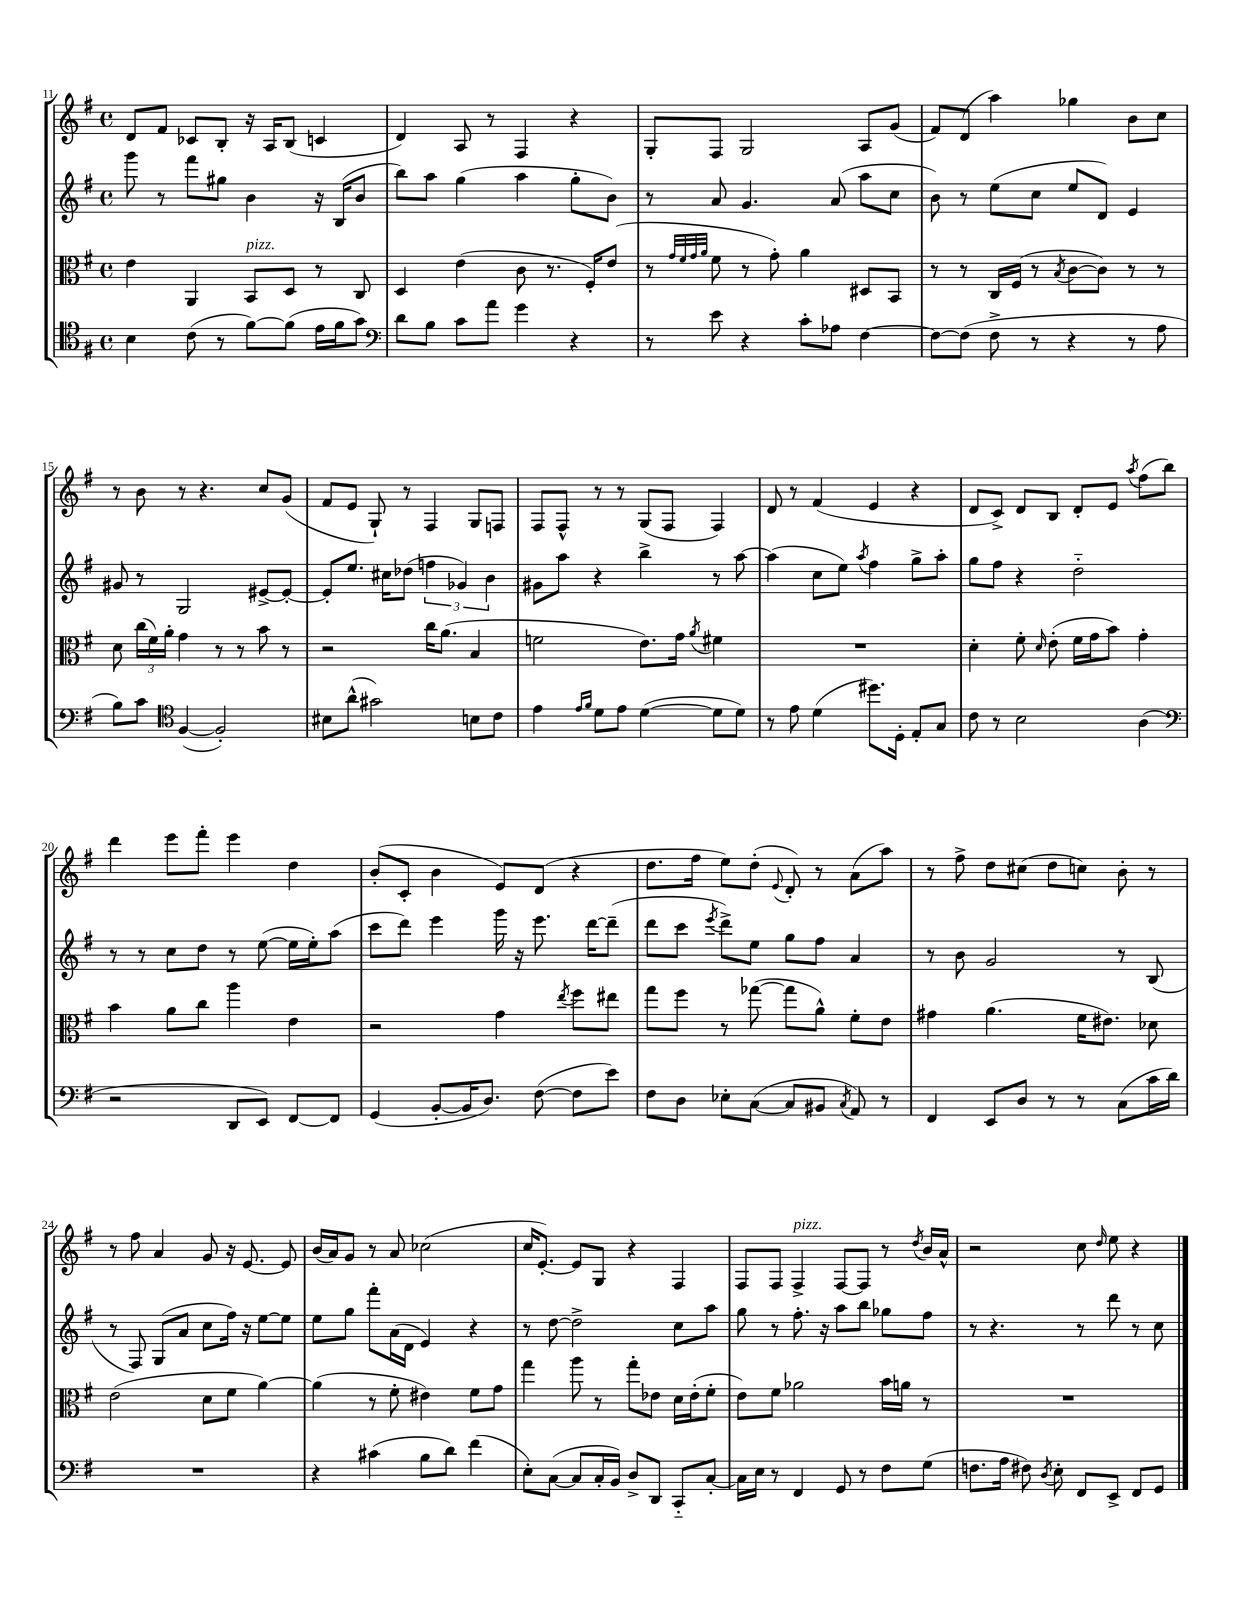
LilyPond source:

<<
\new StaffGroup <<
\new Staff = "s0" {
    \clef treble \key g \major \defaultTimeSignature \time 4/4
    \autoBeamOff d'8[ fis'8] ces'8[ b8]-. r16 a16[ b8]( c'4 |
    d'4) a8 r8 fis4 r4 |
    g8[-. fis8] g2 a8[ g'8]( |
    fis'8[) d'8]( a''4) ges''4 b'8[ c''8] |
    r8 b'8 r8 r4. c''8[ g'8]( |
    fis'8[ e'8] g8-!) r8 fis4 g8[ f8] |
    fis8[ fis8]-^ r8 r8 g8[( fis8] fis4) |
    d'8 r8 fis'4( e'4 r4 |
    d'8[ c'8]->) d'8[ b8] d'8[-. e'8] \acciaccatura { a''8 } fis''8[( b''8]) |
    d'''4 e'''8[ fis'''8]-. e'''4 d''4 |
    b'8[-.( c'8]-. b'4 e'8[) d'8]( r4 |
    d''8.[ fis''16] e''8[) d''8]-.( \appoggiatura { e'8 } d'8-.) r8 a'8[( a''8]) |
    r8 fis''8-> d''8[ cis''8]( d''8[ c''8]) b'8-. r8 |
    r8 fis''8 a'4 g'8 r16 e'8.~ e'8 |
    b'16[( a'16) g'8] r8 a'8 ces''2( |
    c''16[ e'8.]~-.) e'8[ g8] r4 fis4 |
    fis8[ fis8] fis4->^\markup { \italic "pizz." } fis8[~ fis8] r8 \acciaccatura { d''8 } b'16[ a'16]-^ |
    r2 c''8 \grace { d''16 } e''8 r4 \bar "|." |
}
\new Staff = "s1" {
    \clef treble \key g \major \defaultTimeSignature \time 4/4
    \autoBeamOff g'''8 r8 fis'''8[ gis''8] b'4 r16 b16[( b'8] |
    b''8[) a''8] g''4( a''4 g''8[-. b'8]) |
    r8 a'8 g'4. a'8( a''8[ c''8] |
    b'8) r8 e''8[( c''8] e''8[ d'8]) e'4 |
    gis'8 r8 g2 eis'8[~-> eis'8]~-. |
    eis'8[-. e''8.] cis''16[ des''8]( \tuplet 3/2 { f''4 ges'4) b'4 } |
    gis'8[ a''8] r4 b''4-> r8 a''8~ |
    a''4( c''8[ e''8]) \acciaccatura { a''8 } fis''4 g''8[-> a''8]-. |
    g''8[ fis''8] r4 d''2-_ |
    r8 r8 c''8[ d''8] r8 e''8~( e''16[ e''16-.) a''8]( |
    c'''8[ d'''8]) e'''4 g'''16 r16 e'''8. d'''16[~ d'''8]--( |
    d'''8[ c'''8] \acciaccatura { e'''8 } d'''8[->) e''8] g''8[ fis''8] a'4 |
    r8 b'8 g'2 r8 b8( |
    r8 fis8) g8[( a'8] c''8[ fis''16]) r16 e''8[~ e''8] |
    e''8[ g''8] fis'''8[-. a'16( d'16] e'4) r4 |
    r8 d''8~ d''2-> c''8[ a''8] |
    g''8 r8 fis''8.-. r16 a''8[ b''8] ges''8[ fis''8] |
    r8 r4. r8 d'''8 r8 c''8 \bar "|." |
}
\new Staff = "s2" {
    \clef alto \key g \major \defaultTimeSignature \time 4/4
    \autoBeamOff e'4 a,4 b,8[^\markup { \italic "pizz." } d8] r8 c8 |
    d4 e'4( c'8 r8. fis16[-.) e'8]( |
    r8 \grace { g'32[ fis'32 g'32 a'32] } fis'8 r8 g'8-.) a'4 dis8[ b,8] |
    r8 r8 c16[ fis16]( r8 \acciaccatura { b8 } c'8[~ c'8]) r8 r8 |
    d'8 \tuplet 3/2 { c''16[( fis'16) a'16]-. } g'4 r8 r8 b'8 r8 |
    r2 c''16[ a'8.]( b4 |
    f'2 e'8.[) g'16] \acciaccatura { a'8 } fis'4 |
    R1 |
    d'4-. fis'8-. \grace { d'16 } e'8-.( fis'16[ g'16 b'8]) g'4-. |
    b'4 a'8[ c''8] a''4 e'4 |
    r2 g'4 \acciaccatura { e''8 } fis''8[ eis''8] |
    g''8[ fis''8] r8 ges''8~( ges''8[ a'8]-^) fis'8[-. e'8] |
    gis'4 a'4.( fis'16[ eis'8.]) des'8 |
    e'2( d'8[ fis'8] a'4~) |
    a'4( r8 fis'8-. eis'4) fis'8[ g'8] |
    g''4 a''8 r8 g''8[-. ees'8] d'16[ ees'16-.( fis'8]-. |
    e'8[) fis'8] aes'2 b'16[ a'16] r8 |
    R1 \bar "|." |
}
\new Staff = "s3" {
    \clef tenor \key g \major \defaultTimeSignature \time 4/4
    \autoBeamOff b4 c'8( r8 fis'8[~) fis'8]( e'16[ fis'16 g'8]) |
    \clef bass d'8[ b8] c'8[ a'8] g'4 r4 |
    r8 e'8 r4 c'8[-. aes8] fis4~ |
    fis8[~ fis8]( fis8-> r8 r4 r8 a8 |
    b8[) c'8] \clef tenor fis4~( fis2-.) |
    bis8[ a'8]-^( gis'2) b8[ c'8] |
    e'4 \grace { e'16[ fis'16] } d'8[ e'8] d'4~( d'8[ d'8]) |
    r8 e'8 d'4( dis''8.[) d16]-. e8[-. g8] |
    c'8 r8 b2 a4( |
    \clef bass r2 d,8[ e,8]) fis,8[~ fis,8] |
    g,4( b,8[~-. b,16 d8.]) fis8~( fis8[ e'8]) |
    fis8[ d8] ees8[-. c8]~( c8[ bis,8] \acciaccatura { c8 } a,8) r8 |
    fis,4 e,8[ d8] r8 r8 c8[( c'16 d'16]) |
    R1 |
    r4 cis'4( b8[ d'8]) fis'4( |
    e8[-.) c8]~( c8[ c16-. b,16]) d8[-> d,8] c,8[-_ c8]~-. |
    c16[ e16] r8 fis,4 g,8 r8 fis8[ g8]( |
    f8.[ a16] fis8) \acciaccatura { d8 } e8-. fis,8[ e,8]-> fis,8[ g,8] \bar "|." |
}
>>
>>
\layout { \context { \Score currentBarNumber = #11 } }
